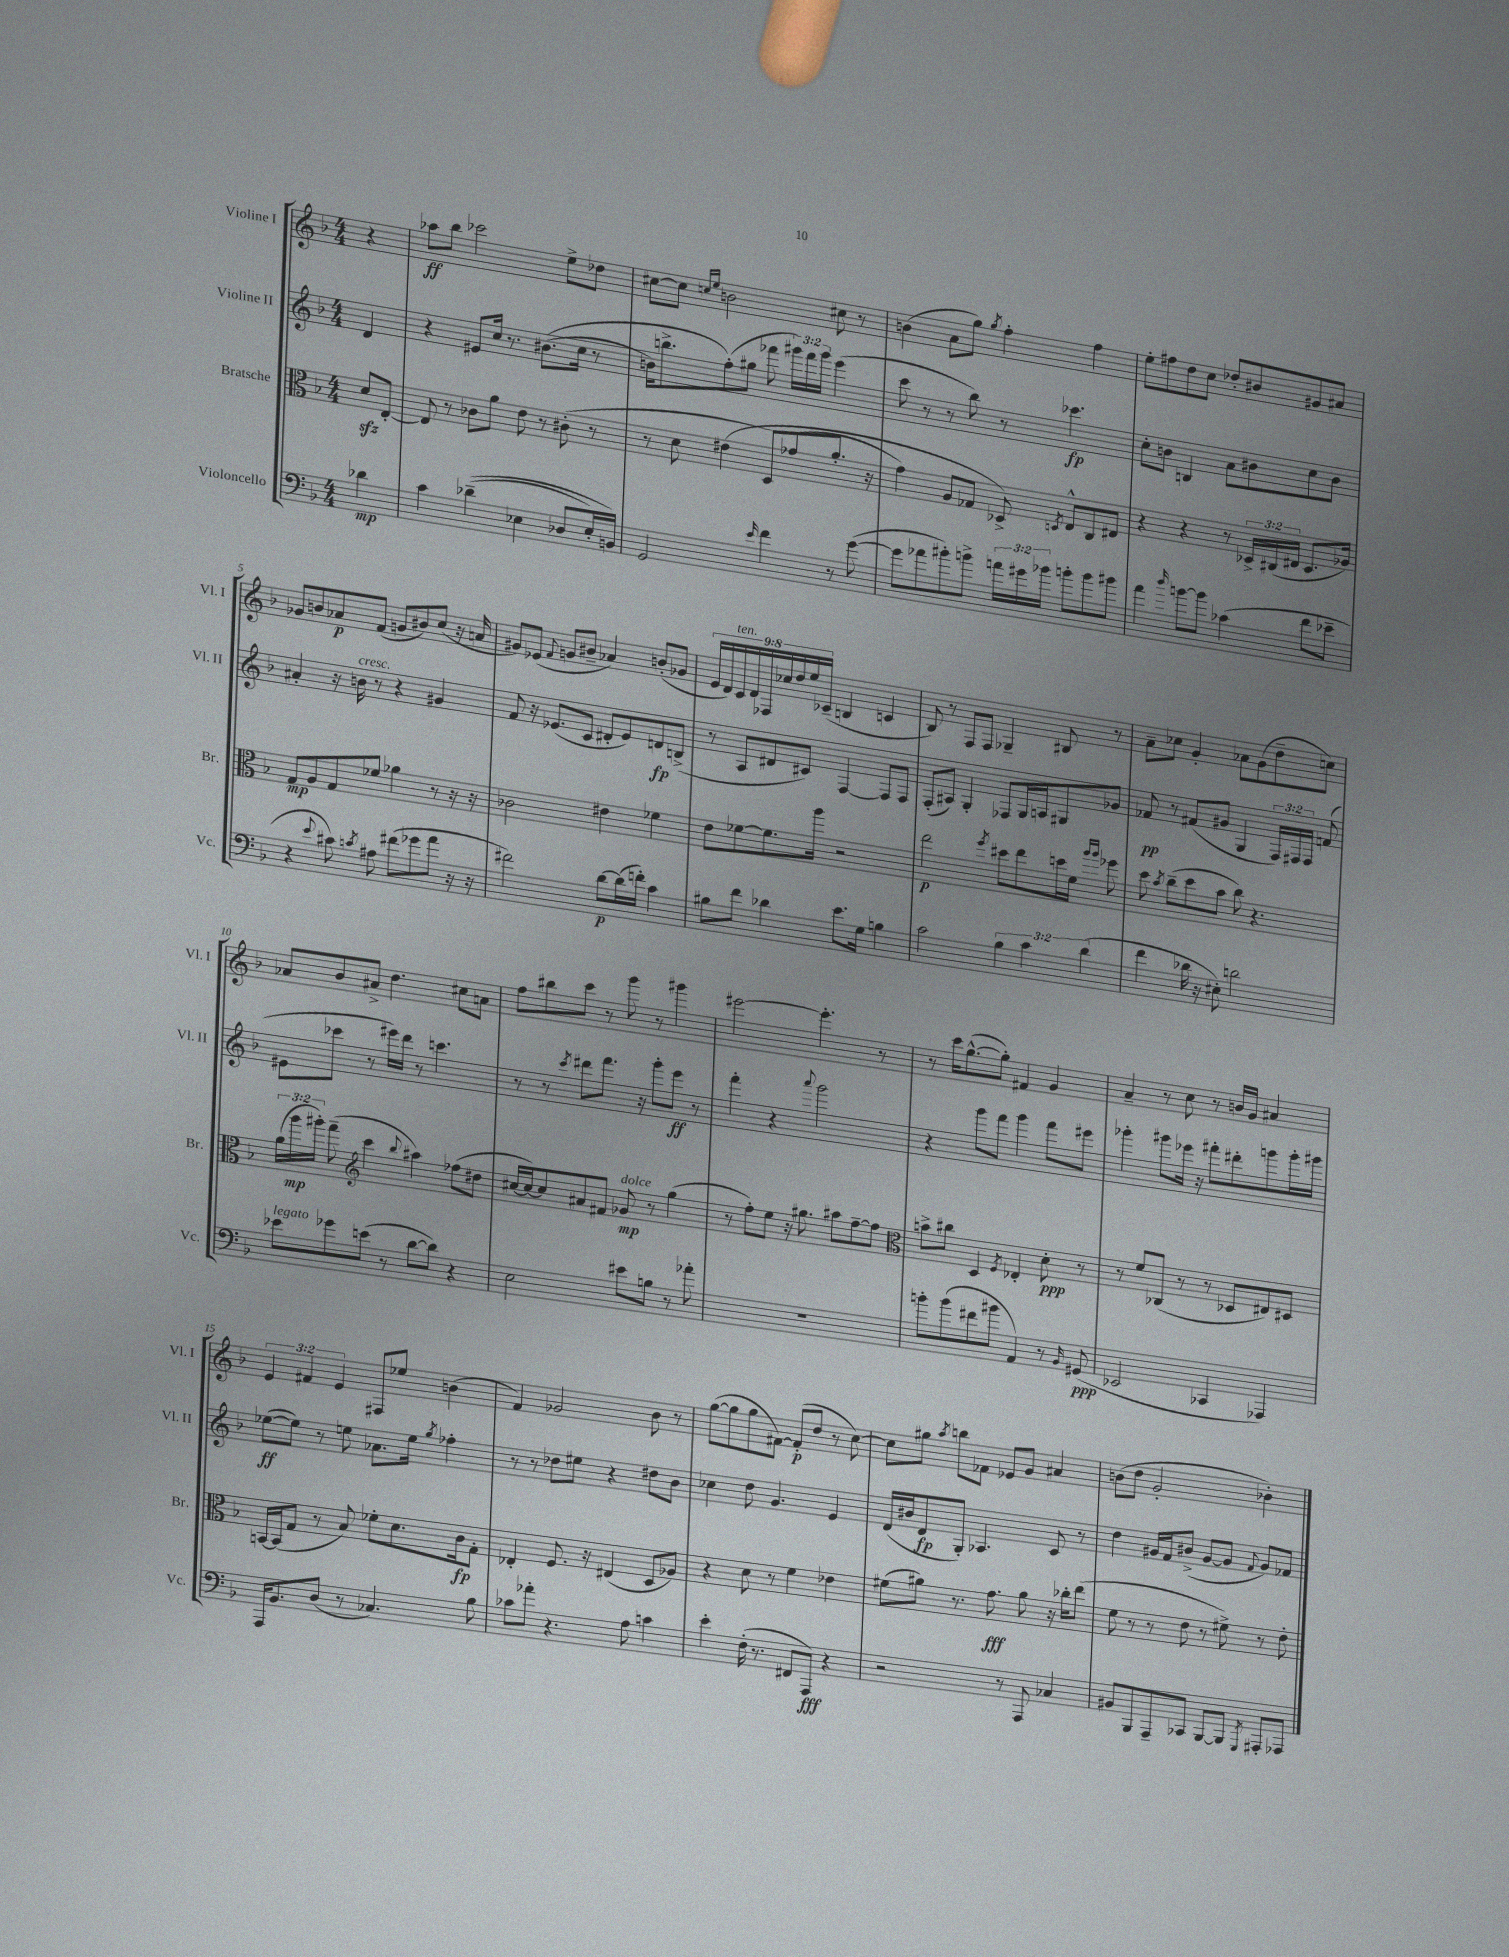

**kern	**kern	**kern	**kern
*staff4	*staff3	*staff2	*staff1
*clefF4	*clefC3	*clefG2	*clefG2
*k[b-]	*k[b-]	*k[b-]	*k[b-]
*M4/4	*M4/4	*M4/4	*M4/4
4d-	8d	4d	4r
.	[8E'	.	.
=	=	=	=
4c	8E]	4r	8aa-
.	8r	.	8bb-
&((4d-~	8c-	8e#	2ccc-
.	8a	16cc	.
.	.	8.r	.
4E-	8e	.	.
.	8r	&((8.b#	.
8D-	(8c#'	.	8ee^
.	.	16cc	.
16E-')	8r	8r	8dd-
16BB&)	.	.	.
=	=	=	=
2GG	8r	16b)	[8cc#
.	.	8.bb^	.
.	8d	.	8cc#]
.	.	.	16qqcc
.	.	.	16qqee
.	&(4e#	(8ff'&)	2b
.	.	8gg#	.
16qqe	.	.	.
4f	8D)	8fff-	.
.	(8g-	24ggg#)	.
.	.	24fff-	.
.	.	24ggg#	.
8r	8.a'	(4eee	8cc#
([8g	.	.	8r
.	16r	.	.
=	=	=	=
8g]	4g)	8ccc	(4b
8a-	.	8r	.
8b#')	8A	8r	8a
8b^	8G-	8bb-)	8gg)
.	.	.	8qgg
24a	8D-^&)	8r	4ff'
24g#	.	.	.
24b-	.	.	.
.	8qD	.	.
8b'	8E^^	4.ccc-	.
8b	8C	.	4ff
8b#	8E#	.	.
=	=	=	=
4a	4r	8cc'	8ee'
.	.	8b	8ff#
16qqdd	.	.	.
[8b	4r	4B	8dd
8b]	.	.	8cc
(4c-	8r	8a	8dd-'
.	24D-^	8b#	8b#
.	(24C#	.	.
.	24E#	.	.
8f	8.D-	8cc	8g#
8e-~	.	8b#	8a#
.	16A-)	.	.
=	=	=	=
4r	8G	4a#'	8g-
.	8A	.	8b
8qqe	.	.	.
8c#)	8G	16r	8a-
.	.	16b	.
8qc	.	.	.
8A#	8f-	8r	(8f
(8f#	4a-	4r	8g
8g-	.	.	8b#)
8a	8r	4g#	(8cc
16r	16r	.	16r
16r	16r	.	16a
=	=	=	=
2f#)	2c-	8f	8g#)
.	.	16r	(8e-
.	.	(8.e-	.
.	.	.	8qqf
.	.	.	8g
.	.	8c	8b#~
[8d	4e#	8d#'	4a-)
(16d]	.	8e-)	.
16f')	.	.	.
4c	4f-	8d	(8b'
.	.	(8B^	8g-
=	=	=	=
8B#	8e	8r	18e
.	.	.	18d)
.	.	.	18c
8f	[8f-	8A	.
.	.	.	18d
.	.	.	18F-
4d-	8.f-]	8d#	.
.	.	.	18cc-
.	.	.	18dd
.	.	8c#)	.
.	.	.	18ee
.	16aa	.	.
.	.	.	(18c-~
8.e	2r	[4F	4B
16G	.	.	.
4B	.	8F]	4c
.	.	8F	.
=	=	=	=
2c	2ee	(8F'	8B-)
.	.	8A#)	8r
.	.	4G'	8F
.	.	.	8F
.	8qff	.	.
6B-	8dd#	8F-	4G-~
.	8ee	16G	.
6c	.	.	.
.	.	16A	.
.	16dd	8G#	8B#
.	16f	.	.
(6d	.	.	.
.	16qqaa	.	.
.	16qqaa	.	.
.	8ff-	8g-	8r
=	=	=	=
4f	8dd	8f-	8a~
.	8qb-	.	.
.	(8cc~	8r	8cc-
16d-	8dd	(8f#	4g'
16r	.	.	.
8E#')	8b-	8g#	.
2d	8cc)	4G	8a-
.	4.r	.	(8g
.	.	24F)	8dd~
.	.	24F#	.
.	.	24F#	.
.	.	(8f	8cc)
=	=	=	=
8e-	(24a	8e#	8a-
.	24aa	.	.
.	24aa#')	.	.
8g-	(8gg~	8ccc-	8b-
*	*clefG2	*	*
(8e	4ccc	8r	8a#^
8r	.	16eee#)	4.dd
.	.	16ddd	.
.	8qqbb-	.	.
[8d	4aa#)	8r	.
8d])	.	4.ccc	.
4r	(8ff-	.	8cc#
.	8dd#	.	8a
=	=	=	=
2E	[16cc#	8r	8ff
.	16cc#_)	.	.
.	8cc#]	8r	8bb#
.	.	8qccc	.
.	8a#	8ddd#	8ccc
.	8f#	8.fff	8r
8e#	8g-	.	8ggg
.	.	16r	.
8B	8r	8ggg'	8r
8r	(4gg	8eee	4ggg#
8a-'	.	8r	.
=	=	=	=
1r	8r	4fff'	[2eee#
.	8ff')	.	.
.	8ee	4r	.
.	16r	.	.
.	8.gg#	.	.
.	.	8qqaaa	.
.	.	2ggg	4.eee#']
.	8aa#	.	.
.	[8ff~	.	.
.	8ff]	.	8r
=	=	=	=
*	*clefC3	*	*
8b'	8b^	4r	8r
(8b	8cc#	.	16ccc
.	.	.	([8.gg^^
8f#	4D	8ggg	.
8b#	.	8fff	8gg'])
.	8qF	.	.
4AA)	4E-'	4ggg	4f#
8r	8d'	8fff	4g
16qqBB-	.	.	.
(8GG#	8r	8eee#	.
=	=	=	=
2EE-	8r	4ggg-'	4a~
.	8f	.	.
.	(8C-	8ggg#	8r
.	8r	16eee-	8cc
.	.	16r	.
4CC-	8r	8fff#'	8r
.	8D-	8ddd#'	16b
.	.	.	16g
4AAA-)	8E#)	8ggg	4a#
.	8D#	16ggg'	.
.	.	16ggg#	.
=	=	=	=
16AAA	[16BB	([8ee-	6e
8.BB-	(16BB]	.	.
.	8G	8ee-])	.
.	.	.	6f#
(8D	8r	8r	.
.	.	.	6e
8r	8B-)	8ee	.
4.C-)	8f-'	8.a-	8F#
.	8.d	.	8ee-
.	.	16ee	.
.	.	8qgg	.
.	.	4ff-'	(4b
.	16c	.	.
8B-	8G'	.	.
=	=	=	=
8c-	4E-'	8r	4f)
8a-'	.	8r	.
4.r	8.F	8dd-	2g-
.	.	8ee#	.
.	16r	.	.
.	(4E#	4r	.
8A	.	.	.
4c	8D	8dd#	8b-
.	8A-)	8b-	8r
=	=	=	=
4e'	4r	4cc-	([8gg
.	.	.	8gg]
(16F'	8d	8dd	8gg
8.r	.	.	.
.	8r	4.g	[8f#)
8FF#	4f	.	(8f#']
8AAA)	.	.	8dd
4r	4e-	4e	8r
.	.	.	[8cc)
=	=	=	=
2r	(8f#	(16d	8cc]
.	.	16b#	.
.	8a#)	8d	8gg#
.	.	.	8qaa
.	8.r	8G')	8bb
.	.	4.A-	8f-
.	8.g	.	.
8r	.	.	8e-
8AAA	8a#	.	8g
4C-	16r	8c	4a#
.	16cc-'	.	.
.	(8ee	8r	.
=	=	=	=
8BB#	8f	4dd	(8b
8BBB-	8r	.	8dd
8AAA~	8r	16g#	2g'
.	.	16f	.
8CC-	8e	(8b#^	.
[8BBB-	8r	[8g#	.
8BBB-]	8f#^)	8g#]	.
8qGGG	.	8qqf	.
8AAA#'	8r	8g#)	4b-')
8AAA-	8e'	8f-	.
==	==	==	==
*-	*-	*-	*-
